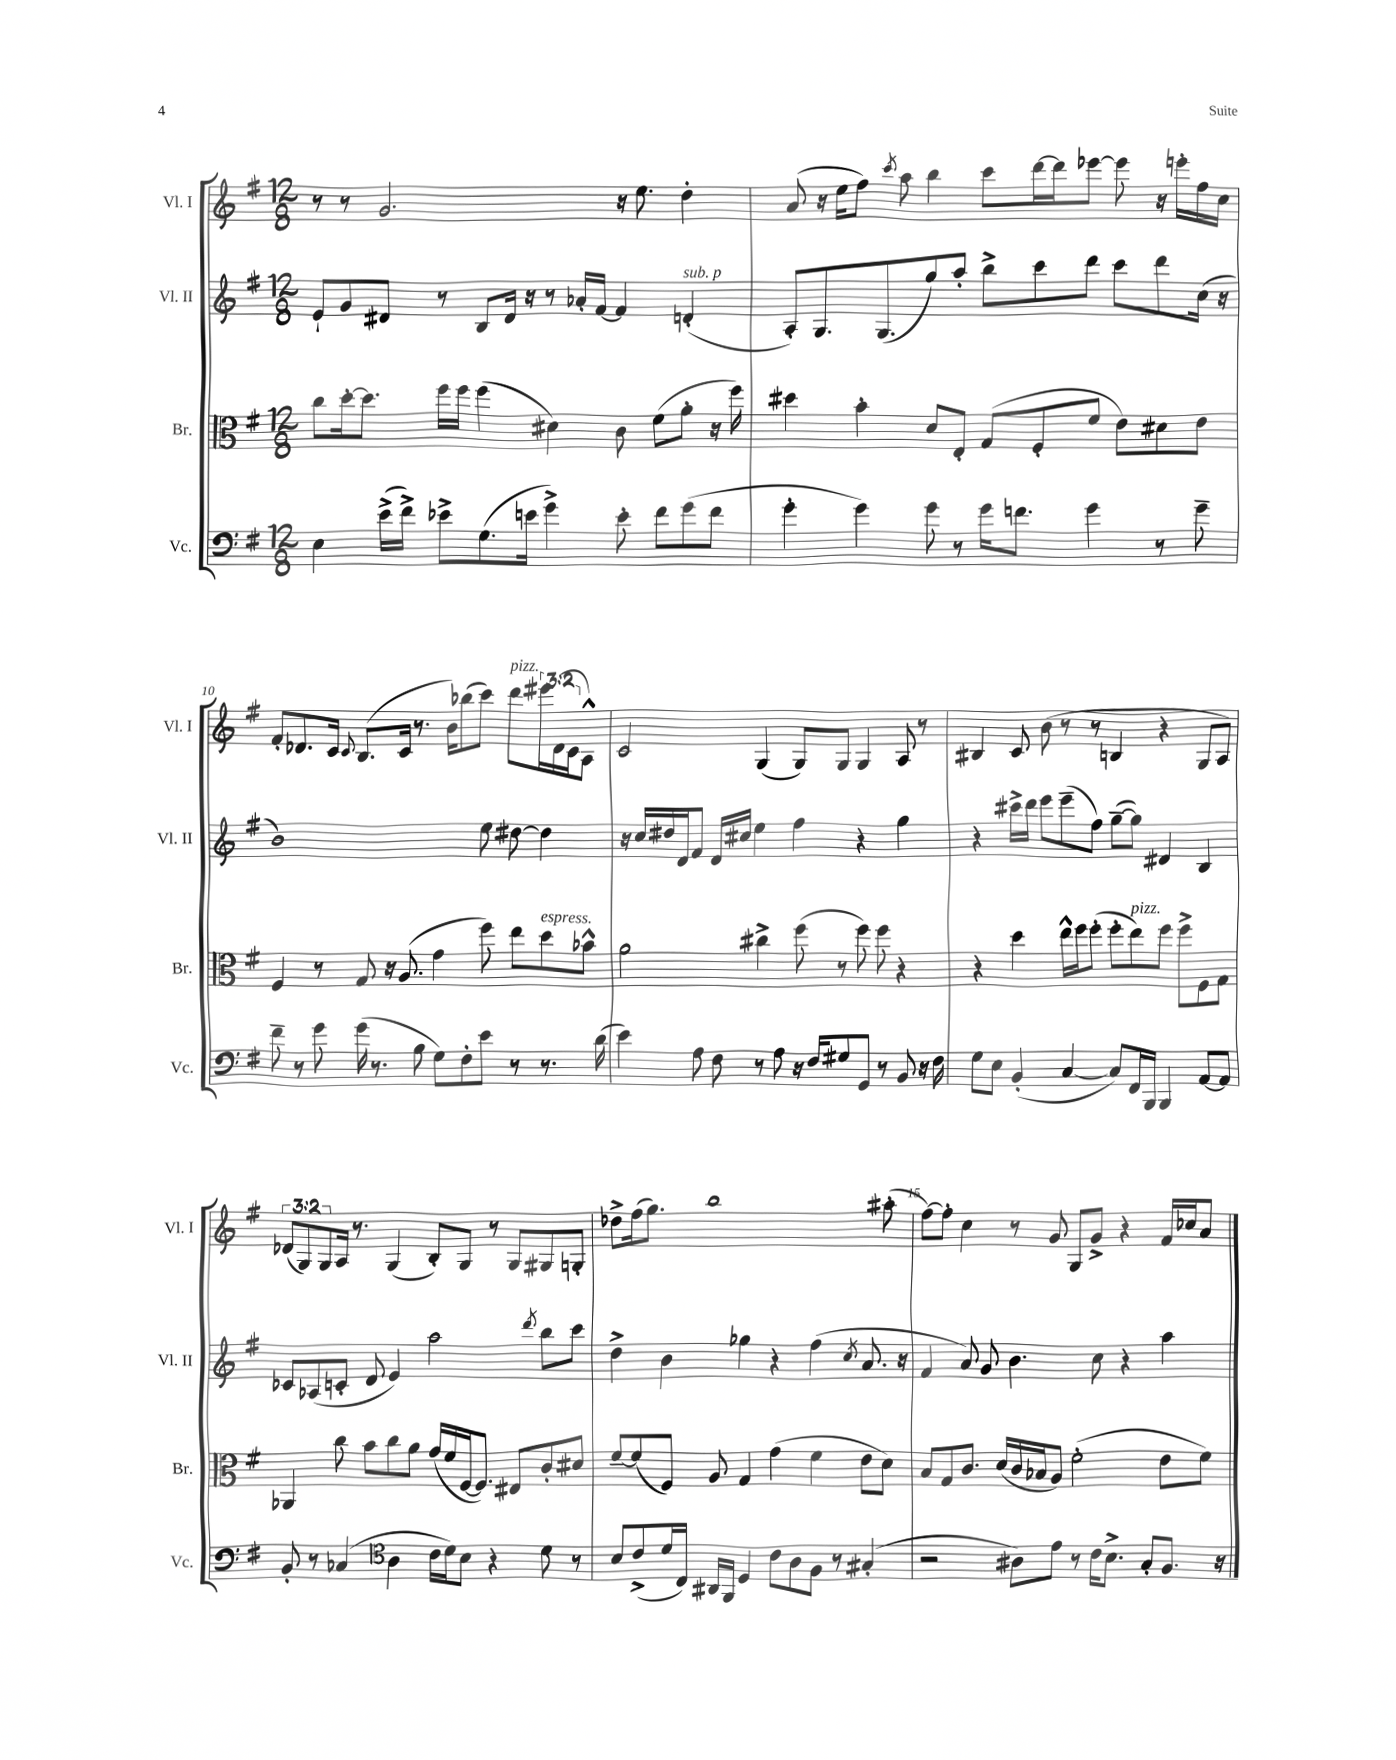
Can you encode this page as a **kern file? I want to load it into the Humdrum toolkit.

**kern	**kern	**kern	**kern
*staff4	*staff3	*staff2	*staff1
*clefF4	*clefC3	*clefG2	*clefG2
*k[f#]	*k[f#]	*k[f#]	*k[f#]
*M12/8	*M12/8	*M12/8	*M12/8
4E	8cc	8e`	8r
.	[16dd'	8g	8r
.	8.dd]	.	.
(16e^	.	8d#	2.g
16f#^)	.	.	.
8e-^	16ff#	8r	.
.	16ff#	.	.
(8.G	(4ff#	8B	.
.	.	16d#	.
16e	.	16r	.
4g^)	4d#)	8r	.
.	.	16a-'	.
.	.	[16f#	.
8e'	8c	4f#]	16r
.	.	.	8.ee
8f#	(8f#	.	.
(8g	8a'	(4d'	4dd'
8f#	16r	.	.
.	16ff#)	.	.
=	=	=	=
4g'	4dd#	8A')	(8a
.	.	8.G	16r
.	.	.	16ee
4g)	4b'	.	8ff#)
.	.	(8.G	.
.	.	.	8qccc
.	.	.	8aa
8g	8d	8gg)	4bb
8r	8E'	8aa'	.
16g	(8G	8bb^	8ccc
8.f	.	.	.
.	8F#'	8ccc	[16ddd
.	.	.	16ddd]
4g	8f#	8ddd	[8eee-
.	8e)	8ccc	8eee-]
8r	8d#	8ddd	16r
.	.	.	16eee'
8g~	8e	(16cc	16ff#
.	.	16r	16cc
=	=	=	=
8f#~	4F#	1b)	8f#'
8r	.	.	8.d-
8g	8r	.	.
.	.	.	16c
.	.	.	8qqc
(16g	8G	.	(8.B
8.r	.	.	.
.	16r	.	.
.	(8.A	.	16c
8B	.	.	8.r
8G)	4g	.	.
.	.	.	16b)
8F#'	.	.	(8bb-
8e	8ff#)	8ee	8ccc)
8r	8ee	[8dd#	8ddd
8.r	8dd	4dd#]	24eee#
.	.	.	(24d-
.	.	.	24c
.	8b-^^	.	8A^^)
(16d	.	.	.
=	=	=	=
4e)	2a	16r	2c
.	.	16cc	.
.	.	16dd#	.
.	.	16d	.
8A	.	8f#	.
8F#	.	16d	.
.	.	16cc#	.
8r	4cc#^	4ee	(4G
8A	.	.	.
16r	(8ff#	4ff#	8G)
16F#	.	.	.
8G#	8r	.	8G
8GG	8ff#)	4r	4G
8r	8ff#	.	.
8BB	4r	4gg	8A
16r	.	.	8r
16F#	.	.	.
=	=	=	=
8G	4r	4r	4B#
8E	.	.	.
(4BB'	4dd	16ccc#^	8c
.	.	16ddd	.
.	.	8eee	(8b
[4C	16ee^^	(8eee~	8r
.	16ff#	.	.
.	(8ff#'	8ff#)	8r
8C])	8ff#'	([8gg~	4B
16FF#	8ee)	8gg])	.
16BBB	.	.	.
4BBB	8ff#	4d#	4r
.	8ff#^	.	.
[8AA	8F#	4B	8G
8AA]	8G	.	8A)
=	=	=	=
8BB'	4AA-	8c-	(12d-
.	.	.	12G)
8r	.	(8A-	.
.	.	.	12G
(4C-	8cc	8c'	16A
.	.	.	8.r
.	8b	8d	.
*clefC4	*	*	*
4A	8cc	4e)	(4G
.	8a	.	.
16c	(16g	2aa	8B')
16d)	16f#	.	.
8B	[16F#	.	8G
.	8.F#])	.	.
4r	.	.	8r
.	8E#	.	8G
.	.	8qddd	.
8d	8c'	8bb	8G#
8r	8d#	8ccc	8G'
=	=	=	=
8B	[8f#~	4dd^	8dd-^
(8c^	(8f#]	.	(16ff#
.	.	.	8.gg)
16d	8F#)	4b	.
16C)	.	.	.
16AA#	8A	.	1bb
16FF#	.	.	.
4D	4G	4gg-	.
8c	(4g	4r	.
8A	.	.	.
8F#	4f#	(4ff#	.
8r	.	.	.
.	.	8qcc	.
(4G#'	8e	8.a	.
.	8d)	.	(8aa#'
.	.	16r	.
=	=	=	=
2r	8B	4f#	[8ff#)
.	8G	.	8ff#']
.	8.c	8a)	4cc
.	.	8g	.
.	(16d	.	.
8A#)	16c	4.b	8r
.	16B-	.	.
8e	8A)	.	8g
8r	(2f#'	.	8G
16c	.	8cc	8g^
8.B^	.	.	.
.	.	4r	4r
8G'	.	.	.
8.F#	8e	4aa	16f#
.	.	.	16cc-
.	8f#)	.	8a
16r	.	.	.
==	==	==	==
*-	*-	*-	*-
